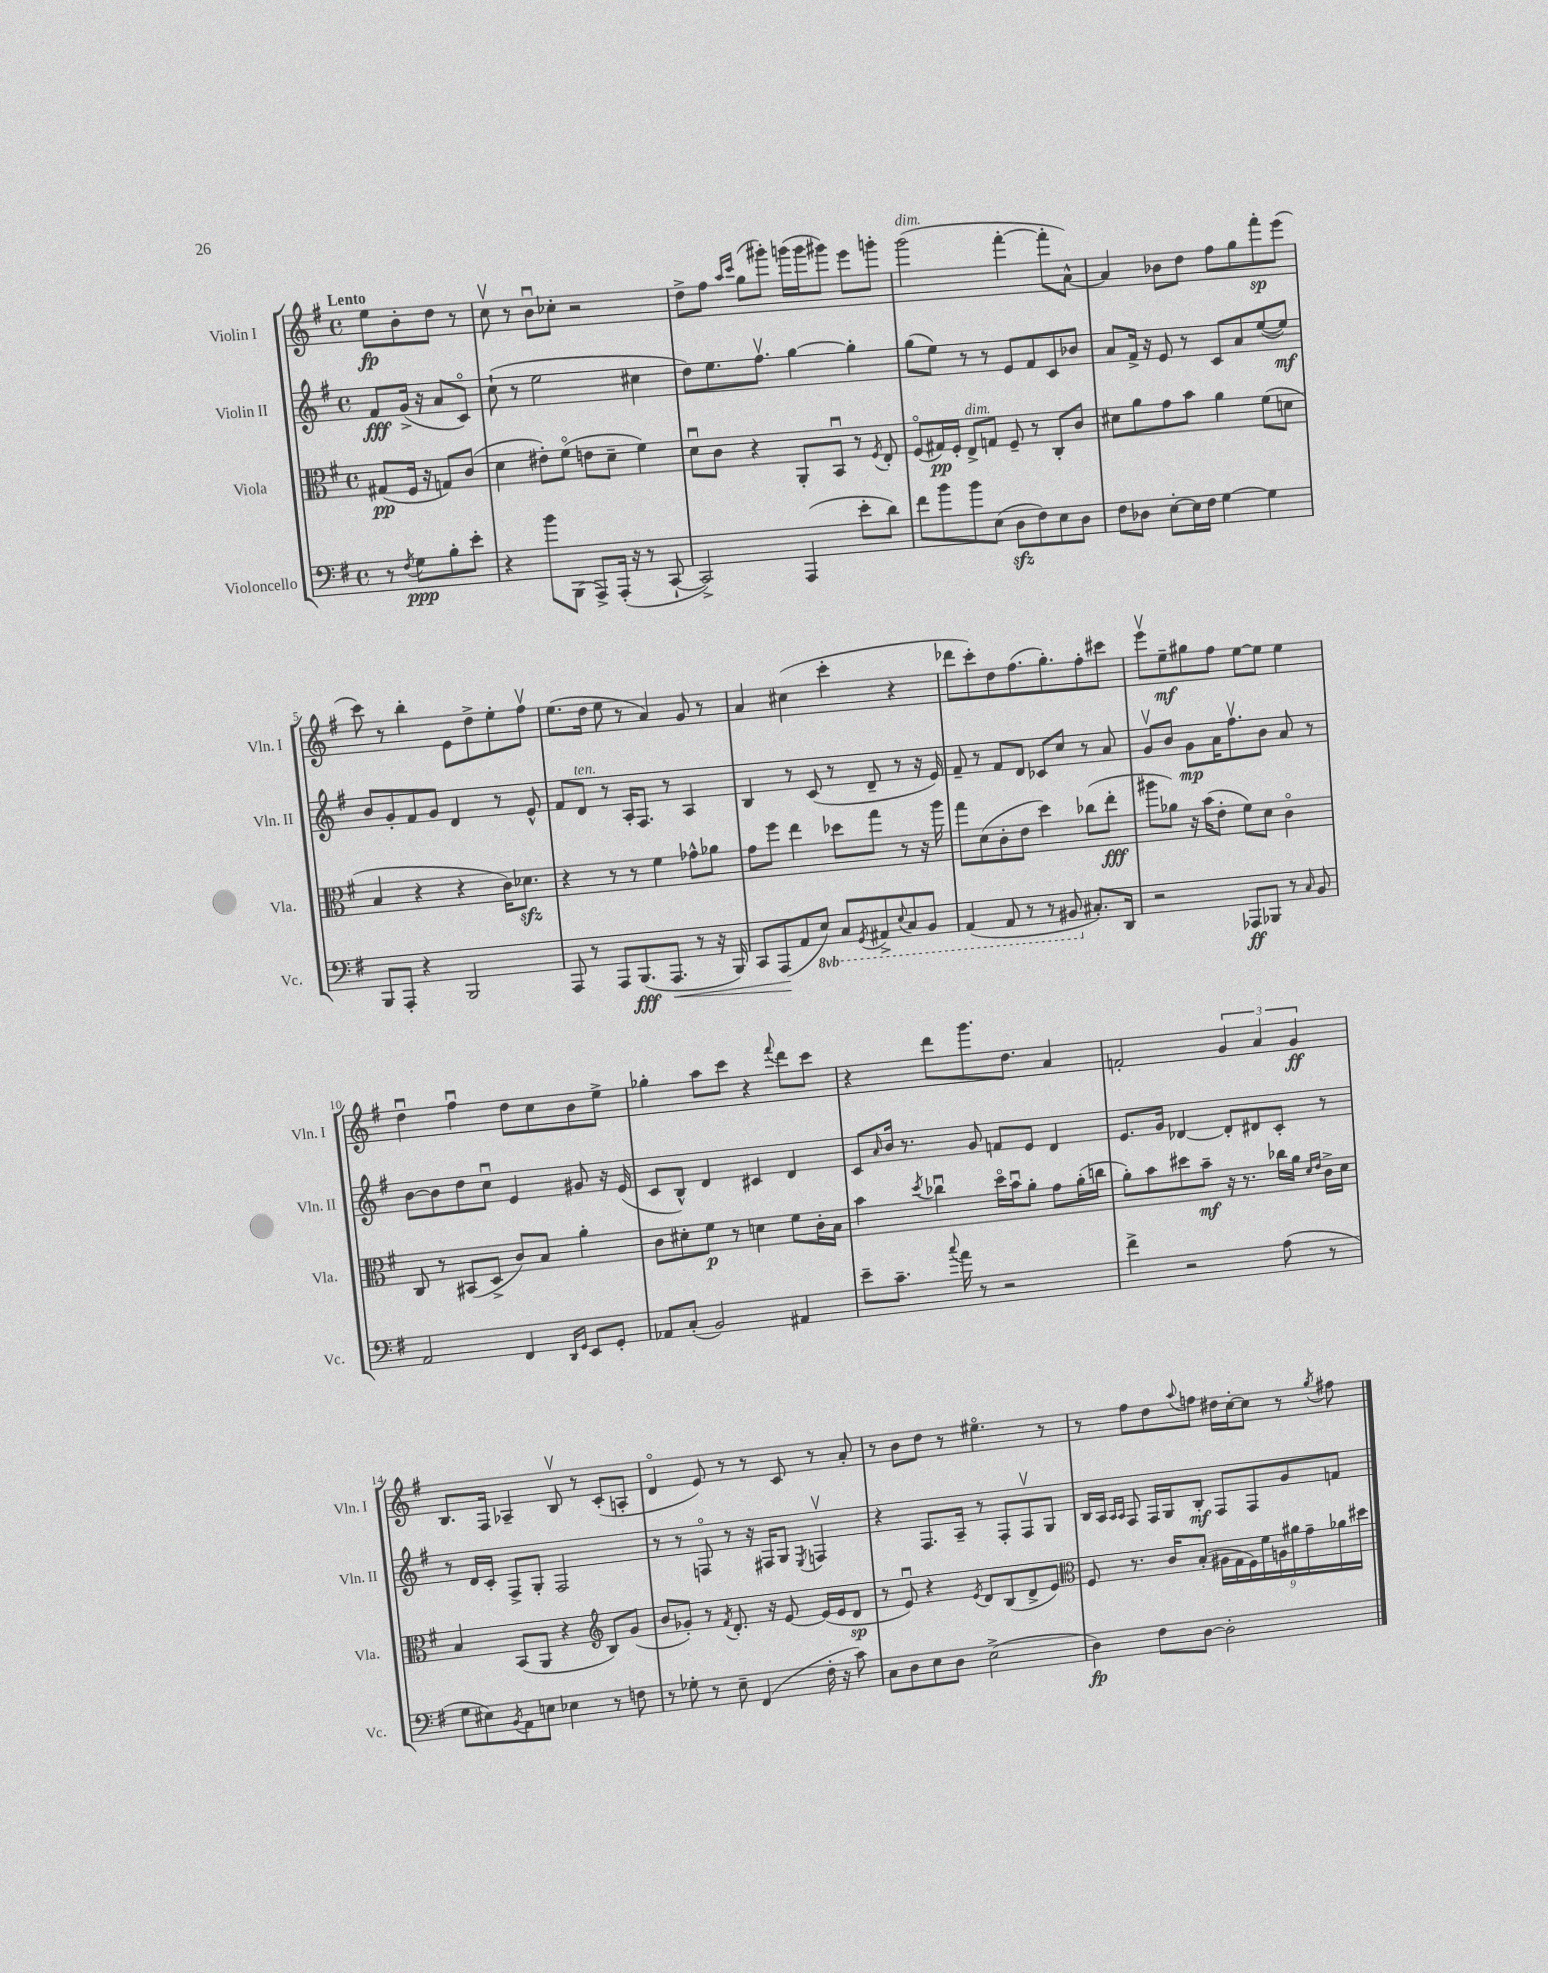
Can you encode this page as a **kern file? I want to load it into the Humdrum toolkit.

**kern	**kern	**kern	**kern
*staff4	*staff3	*staff2	*staff1
*clefF4	*clefC3	*clefG2	*clefG2
*k[f#]	*k[f#]	*k[f#]	*k[f#]
*M4/4	*M4/4	*M4/4	*M4/4
*met(c)	*met(c)	*met(c)	*met(c)
8r	(8G#	8f#	8ee
8qF#	.	.	.
8G	16F#	(16g^	8b'
.	16r	16r	.
8B'	8G)	8a	8dd
8e'	(8c	8co)	8r
=	=	=	=
4r	4d	(8cc`	8ccv
.	.	8r	8r
8b	8e#')	2ee	8bu
(8BBB	(8f#o	.	8cc-'
8AAA^)	8e	.	2r
(16AAA'	8d~	.	.
16r	.	.	.
8r	4f#)	4cc#	.
[8CC`	.	.	.
=	=	=	=
2CC^])	8du	8dd)	8dd^
.	8c	8.ee	8ff#
.	.	.	16qqaa
.	.	.	16qqccc
.	4r	.	(8gg
.	.	8.ff#v	.
.	.	.	8ggg#')
(4AAA	8AA'	[4gg	(16ggg
.	.	.	16ggg
.	8BBu	.	8ggg#)
8e'	8r	4gg']	8eee
.	8qF#	.	.
8d)	8E'	.	8ggg'
=	=	=	=
8f#	(8F#o	(8gg	(2ggg
8b	16G#)	8ee)	.
.	16F#'	.	.
8b	8E^	8r	.
(8E	8G	8r	.
8D	8F#~	8e	[4fff#'
8F#)	8r	8f#	.
8E	8C'	8c	8fff#']
8D	8c	8b-	[8a^^)
=	=	=	=
8F#	8d#	8a	4a]
8D-	8a	16f#^	.
.	.	16r	.
[8E'	8g	8e	8b-
16E]	8b	8r	8dd
16F#	.	.	.
[4G	4a	8c	8ff#
.	.	8a	8gg
4G]	(8f#	([8ee	8fff#'
.	8d	8ee])	(8eee
=	=	=	=
8BBB	4B	8b	8ccc)
8AAA'	.	8g'	8r
4r	4r	8f#	4bb'
.	.	8g	.
2BBB	4r	4d	8e
.	.	.	8dd^
.	16c)	8r	8ee'
.	8.d-	.	.
.	.	8e^^	8ff#v
=	=	=	=
8AAA	4r	8f#	(8.ee
8r	.	8d	.
.	.	.	16dd
8AAA	8r	8r	8ee
(8.BBB	8r	16A'	8r
.	.	8.F#	.
.	4f#	.	4a)
8.AAA	.	.	.
.	.	8r	.
8r	8g-^^	4A	8g
16r	8a-	.	8r
16BBB)	.	.	.
=	=	=	=
8CC	8g	4B	4a
(8AAA	8ff#	.	.
8AA	4ee	8r	(4cc#
8EE)	.	(8c	.
8CC	8dd-	8r	4ccc'
8qGGG	.	.	.
8AAA#^	8gg	8d~	.
8qqEE	.	.	.
8CC	8r	8r	4r
8BBB	16r	16r	.
.	16aa	16e)	.
=	=	=	=
(4AAA	8gg	8f#~	8ddd-
.	(8d	8r	8ccc')
8AAA	8c'	8f#	8dd
8r	8e	8d	(8.ff#
8r	4dd)	8c-	.
.	.	.	8.gg')
8BBB#	.	8cc	.
8.C#')	(8cc-	8r	8ff#'
.	8ee'	8a	8ccc#
16DD	.	.	.
=	=	=	=
2r	8aa#	8gv	8eeev
.	8a-)	8b	8ee~
.	16r	8g	8gg#
.	(16b	.	.
.	8e'	16a	8ff#
.	.	8.ff#v	.
8AAA-	8f#)	.	[8ee
8BBB-	8d	8b	8ee]
8r	4co	8a	4ee
16qqC	.	.	.
8BB	.	8r	.
=	=	=	=
2AA	8C	[8b	4ddu
.	8r	8b]	.
.	(8BB#	8dd	4ff#u
.	8D^	8ccu	.
4FF#	8c)	4e	8dd
.	8B	.	8cc
16qqDD	.	.	.
16qqGG	.	.	.
8EE	4a'	8g#	8b
8GG'	.	16r	8ee^
.	.	(16e	.
=	=	=	=
8AA-	8c	8c	4gg-'
(8C'	8d#'	8B^^)	.
2BB)	8f#	4d	8aa
.	8r	.	8ccc
.	4d	4c#	4r
.	.	.	8qqfff#
4AA#	8f#	4d	8ddd
.	16c'	.	8ccc
.	16B	.	.
=	=	=	=
8e~	4b	8c	4r
.	.	16qqa	.
8.c~	.	16b	.
.	.	8.r	.
.	8qdd	.	.
.	4cc-u	.	8ddd
8qqcc	.	.	.
16a	.	.	.
8r	.	8g	8.ggg
2r	16ddo	8f	.
.	16bu	.	8.dd
.	8a'	8e	.
.	8g	4d	4a
.	(16a'	.	.
.	16cc	.	.
=	=	=	=
4f#^	8a')	8.e	2f'
.	8b	.	.
.	.	16g	.
2r	8dd#	[4d-	.
.	8b~	.	.
.	16r	8d-']	6g
.	8.r	.	.
.	.	8d#	.
.	.	.	6a
(8A	16cc-	8c'	.
.	16a	.	.
.	.	.	6g
.	16qqd	.	.
.	16qqe	.	.
8r	16c^	8r	.
.	16d	.	.
=	=	=	=
8G	4B	8r	8.B
8E#)	.	16d	.
.	.	16c'	16F#
8qBB	.	.	.
8AA	(8BB	8F#^	4A-~
8E	8AA	8G'	.
4E-	4r	2F#	8Bv
.	.	.	8r
*	*clefG2	*	*
8r	8B)	.	(8c'
8F	(8g	.	8A'
=	=	=	=
8r	8b	8r	4do
8G-'	8g-')	8r	.
8r	8r	8Fo	8e)
.	8qf#	.	.
8E~	8.d'	8r	8r
(4FF#	.	16r	8r
.	16r	16F#	.
.	[8e	8G	8c
.	.	8qE	.
16F#'	(16e]	4Fv	8r
16r	16e	.	.
8c)	8d	.	8a'
=	=	=	=
8C	8r	4r	8r
8D	8eu)	.	8b
8E	4r	8.F#	8dd
8D	.	.	8r
.	.	16A~	.
.	8qe	.	.
(2E^	8d	8r	4.ee#o
.	(8B	8F#'	.
.	8d^	8F#v	.
.	8e)	8G	8r
=	=	=	=
*	*clefC3	*	*
4D)	8F#	16B	8r
.	.	16A	.
.	.	16qqA	.
.	.	16qqA	.
.	8.r	8F#	8ff#
8F#	.	16F#	8dd
.	16c	16G	.
.	.	.	8qqaa
[8D	(8B'	8B'	8ff
2D']	18A#	8F#	16dd#
.	18G	.	.
.	.	.	[16cc'
.	18F#)	.	.
.	.	8F#	8cc]
.	18f#	.	.
.	18A	.	.
.	.	8g	8r
.	18a#	.	.
.	18g~	.	.
.	.	.	8qgg
.	.	8f	8ff#
.	18a-	.	.
.	18dd#	.	.
==	==	==	==
*-	*-	*-	*-
